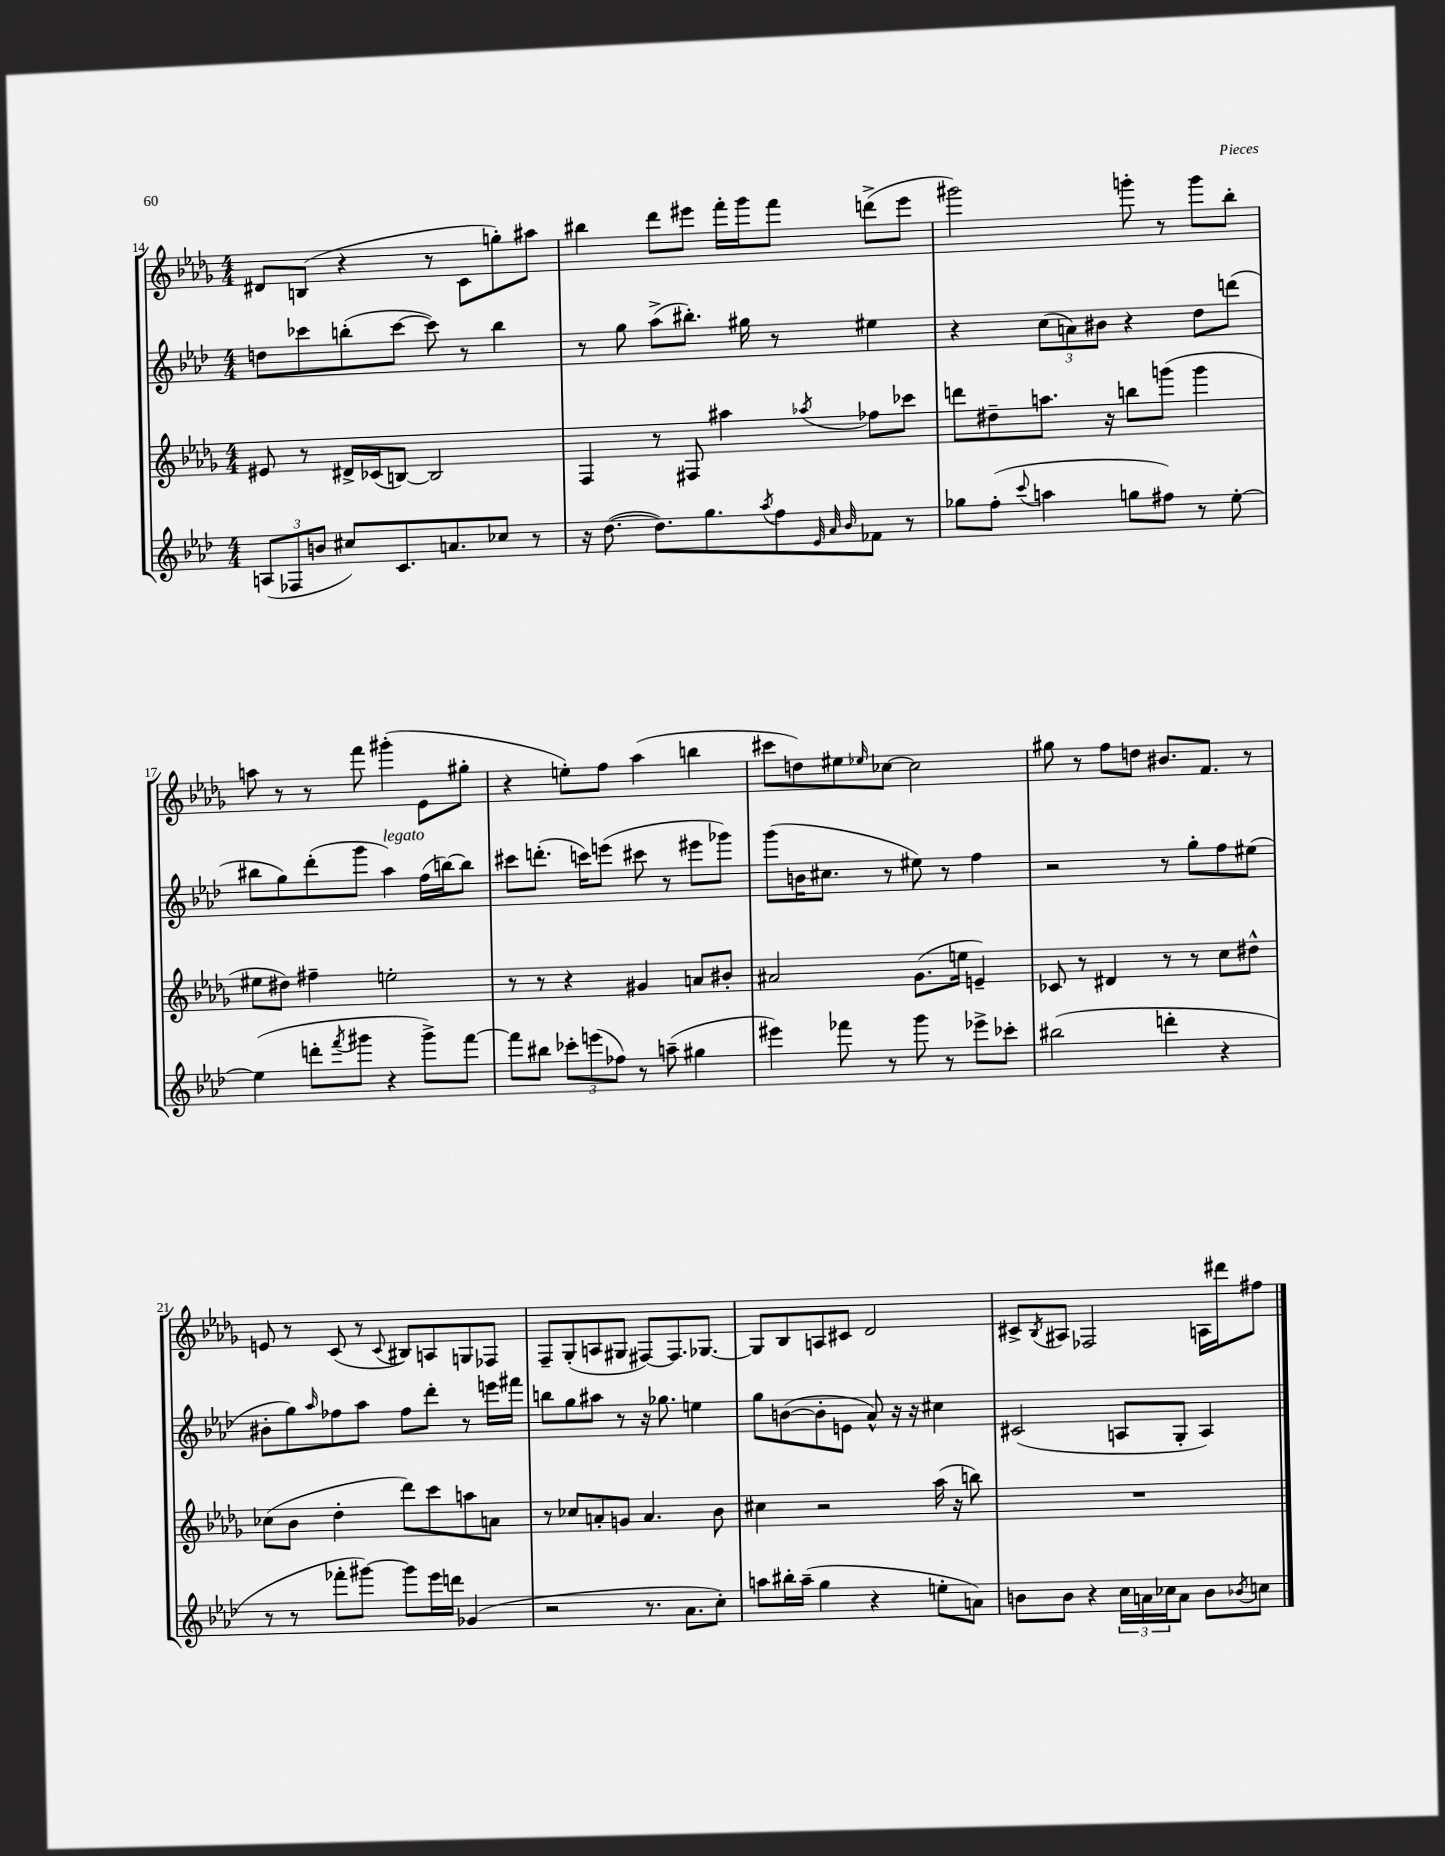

**kern	**kern	**kern	**kern
*staff4	*staff3	*staff2	*staff1
*clefG2	*clefG2	*clefG2	*clefG2
*k[b-e-a-d-]	*k[b-e-a-d-g-]	*k[b-e-a-d-]	*k[b-e-a-d-g-]
*M4/4	*M4/4	*M4/4	*M4/4
(12A/L	8e#/	8dd\L	8d#/L
12F-/	.	.	.
.	8r	8ccc-\	(8B/J
12b/J	.	.	.
8cc#/L)	16d#^/LL	(8bb'\	4r
.	(16c-/J	.	.
8.c/	[8B/J)	[8ccc-\J	.
.	2B/]	8ccc-\])	8r
8.a/	.	.	.
.	.	8r	8c\L
8cc-/J	.	4bb\	8gg'\)
8r	.	.	8aa#\J
=	=	=	=
16r	4F/	8r	4bb#\
([8.dd-\	.	.	.
.	.	8gg\	.
8.dd-\]L)	8r	(8aa-^\L	8ddd-\L
.	8F#/	8.bb#'\J)	8eee#\J
8.gg\	.	.	.
.	4aa#\	.	16fff'\LL
.	.	16gg#\	16ggg-\J
8qaa-/	.	.	.
8ff\	.	8r	8fff\J
32qqe-/	.	.	.
32qqa-/	.	.	.
32qqb-/	8qaa-/	.	.
8f-\J	8ff-\L	4ee#\	(8ddd^\L
8r	8ccc-\J	.	8eee#\J
=	=	=	=
8gg-\L	8ddd\L	4r	2ggg#\)
(8ff'\J	8dd#~\	.	.
8qqccc/	.	.	.
4aa\	8.aa\J	(12cc\L	.
.	.	12a\)	.
.	.	12b#\J	.
.	16r	.	.
8gg\L	8bb\L	4r	8ggg'\
8ff#\J)	(8ggg\J	.	8r
8r	4ggg\	8dd-\L	8ggg\L
[8ee-'\	.	(8ddd\J	8bb-'\J
=	=	=	=
(4ee-\]	8ee#\L	8bb#\L	8aa\
.	8dd#\J)	8gg\)	8r
8ddd'\L	4ff#~\	(8ddd-'\	8r
8qfff/	.	.	.
8ggg#\J	.	8ggg\J	8fff\
4r	2ee'\	4aa-\)	(4ggg#'\
8ggg#^\L)	.	(16ff\LL	8e-\L
.	.	[16bb\J)	.
[8fff\J	.	8bb\]J	8gg#'\J
=	=	=	=
8fff\]L	8r	8ccc#\L	4r
8bb#\J	8r	(8.ddd'\J	.
12ccc-'\L	4r	.	8ee'\L)
.	.	16ccc\LK)	.
(12eee\	.	.	.
.	.	(8eee\J	8ff\J
12ff-\J)	.	.	.
8r	4g#/	8ccc#\	(4aa-\
(8aa~\	.	8r	.
4gg#\	8a/L	8eee#\L	4bb\
.	8b#'/J	8ggg-\J)	.
=	=	=	=
4eee#\)	2a#/	(8ggg\L	8ccc#\L
.	.	16b\K	8dd\)
.	.	8.cc#\J	.
8fff-\	.	.	8ee#\
.	.	.	16qqee-/
8r	.	8r	[8cc-\J
8ggg\	(8.g-\L	8ee#\)	2cc-\]
8r	.	8r	.
.	16ee\Jk	.	.
8eee-^\L	4e~/)	4ff\	.
8ccc-'\J	.	.	.
=	=	=	=
(2bb#\	8c-/	2r	8gg#\
.	8r	.	8r
.	4d#/	.	8ff\L
.	.	.	8dd\J
4ddd'\	8r	8r	8.b#/L
.	8r	8gg'\L	.
.	.	.	8.f/J
4r	8cc\L	8ff\	.
.	8dd#^^\J	(8ee#\J	8r
=	=	=	=
8r	(8cc-\L	8b#'\L	8e/
8r	8b-\J	8gg\)	8r
.	.	16qqaa-/	.
8fff-'\L	4dd-'\	8ff-\	(8c/
[8ggg#\J)	.	8aa-\J	8r
.	.	.	8qqc/
8ggg#\]L	8ddd-\L)	8ff-\L	8B#/L)
16eee-\L	8ccc\	8ddd-'\J	8A/
16ddd\JJ	.	.	.
(4g-/	8aa\	8r	8G/
.	8a\J	16eee\LL	8F-/J
.	.	16fff#\JJ	.
=	=	=	=
2r	8r	8bb\L	8F~/L
.	8cc-/L	8gg\	(8G-'/
.	8a'/	8aa#\J	8A/
.	8g/J	8r	8G#/J
8.r	4.a/	16r	[8F#/L)
.	.	8.gg-\	.
.	.	.	8.F#/]
8.a-\L	.	.	.
.	.	4ee\	.
.	.	.	[8.G-/J
8cc'\J)	8b-\	.	.
=	=	=	=
8aa\L	4cc#\	8gg\L	8G-/]L
16bb#'\L	.	([8b\	8B-/
(16aa~\JJ	.	.	.
4gg\	2r	8b'\]	8A/
.	.	8e\J	8c#/J
4r	.	8a-^^/)	2d-/
.	.	16r	.
.	.	16r	.
8ee'\L	(16aa-\	4cc#\	.
.	16r	.	.
8a\J)	8bb\)	.	.
=	=	=	=
8b\L	1r	(2c#/	8c#^/L
.	.	.	8qB-/
8b\J	.	.	8A#/J
4r	.	.	2F-/
24cc\LL	.	8A/L	.
24a\	.	.	.
24cc-\J	.	.	.
8a\J	.	8G'/J	.
8b\L	.	4A/)	16A\LL
.	.	.	16ddd#\J
8qb-/	.	.	.
8cc\J	.	.	8ff#\J
==	==	==	==
*-	*-	*-	*-
